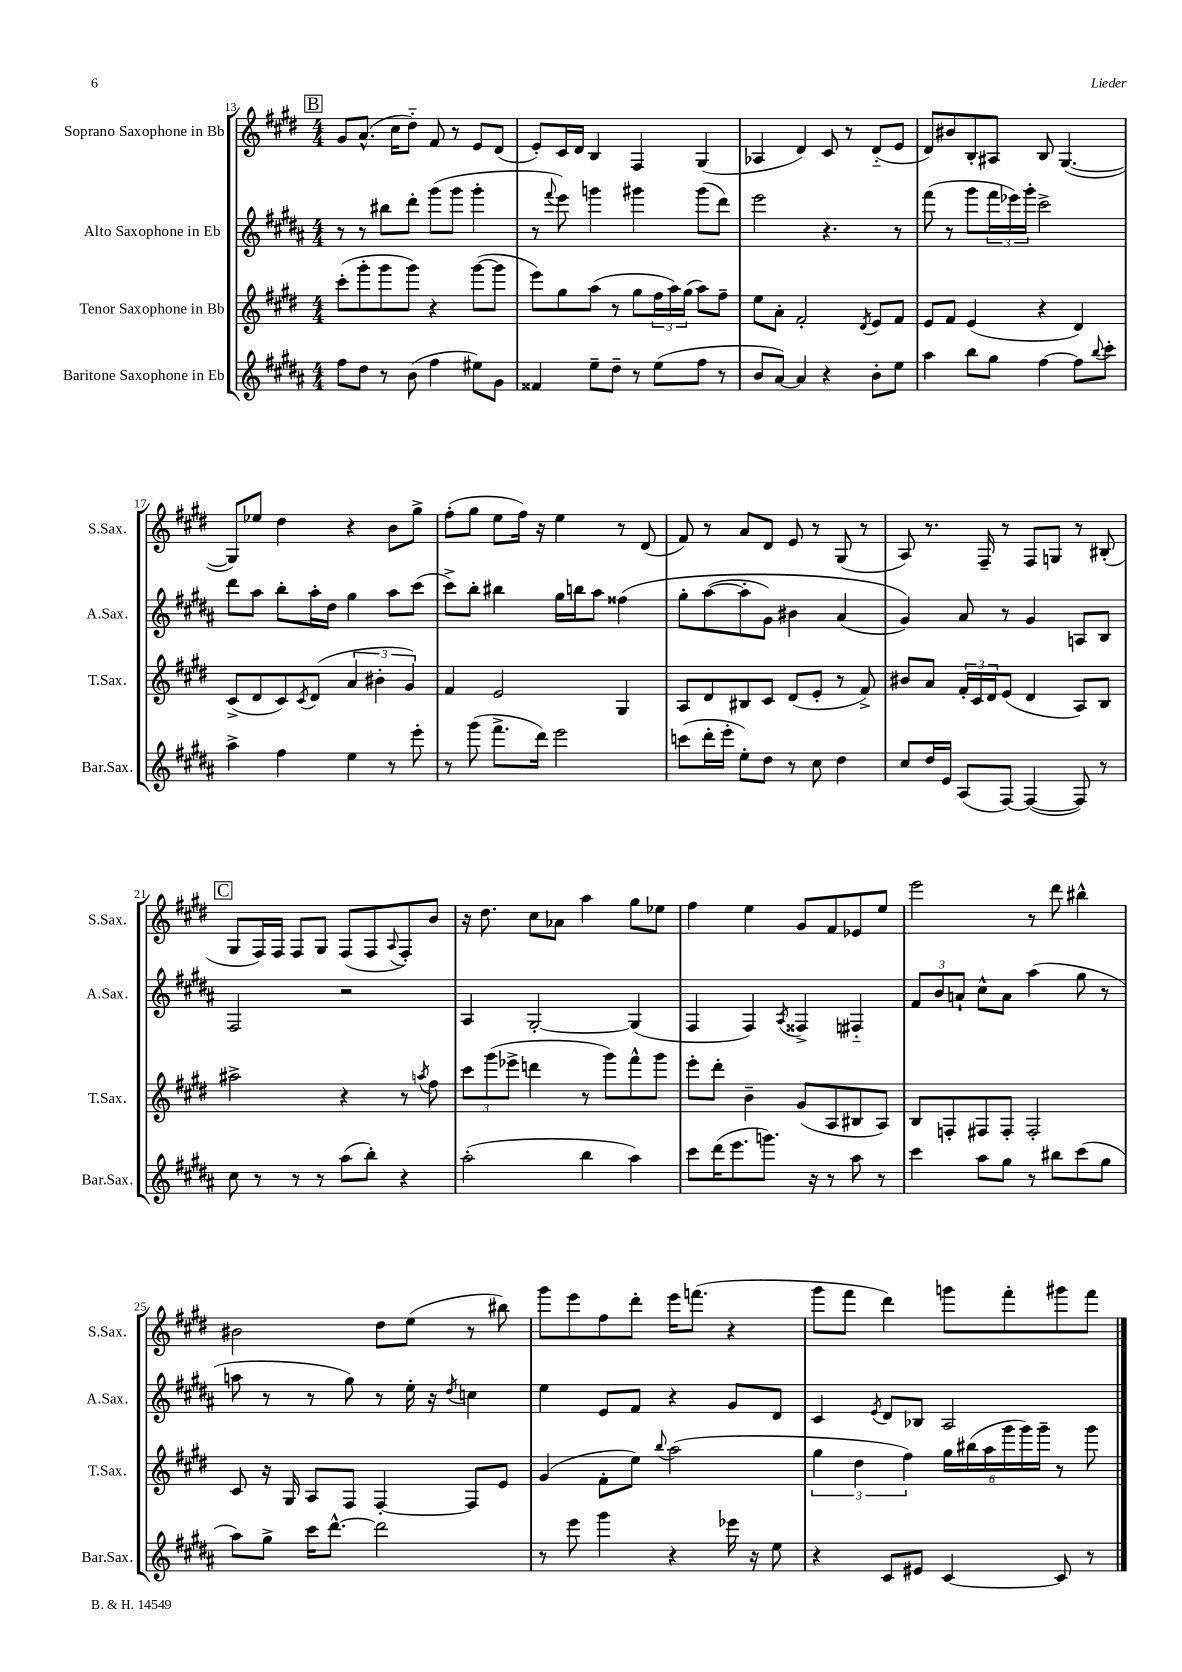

**kern	**kern	**kern	**kern
*staff4	*staff3	*staff2	*staff1
*clefG2	*clefG2	*clefG2	*clefG2
*k[f#c#g#d#a#]	*k[f#c#g#d#]	*k[f#c#g#d#a#]	*k[f#c#g#d#]
*M4/4	*M4/4	*M4/4	*M4/4
8ff#	(8ccc#'	8r	8g#
8dd#	8ggg#'	8r	(8.a^^
8r	8ggg#	8bb#	.
.	.	.	16cc#
(8b	8ggg#)	8ddd#'	8dd#'~)
4ff#	4r	(8ggg#	8f#
.	.	8ggg#	8r
8ee#)	([8ggg#	4ggg#'	8e
8g#	8ggg#]	.	(8d#
=	=	=	=
4f##	8eee)	8r	8e')
.	.	8qqfff#	.
.	8gg#	8eee)	16c#
.	.	.	16d#
8ee~	(8aa	4ggg	4B
8dd#~	8r	.	.
8r	8gg#	4ggg#	4F#
(8ee	24ff#	.	.
.	24aa)	.	.
.	(24gg#	.	.
8ff#	8aa)	(8ggg#	(4G#
8r	8ff#~	8ddd#)	.
=	=	=	=
8b	8ee	2eee	4A-
[8a#)	8a'	.	.
4a#]	2f#'	.	4d#)
4r	.	4.r	8c#
.	.	.	8r
.	8qd#	.	.
8b'	8e	.	(8d#'~
8ee	8f#	8r	8e
=	=	=	=
4aa#	8e	(8fff#	8d#)
.	8f#	8r	8b#
8bb	(4e	8ggg#	8B'
8gg#	.	24fff#	8A#
.	.	24eee-)	.
.	.	24ggg#'	.
[4ff#	4r	2ccc#^	8B
.	.	.	([4.G#
8ff#]	4d#)	.	.
8qqbb	.	.	.
8ccc#'	.	.	.
=	=	=	=
4aa#^	(8c#^	8ddd#	8G#])
.	8d#	8aa#	8ee-
4ff#	8c#)	8bb'	4dd#
.	8qc#	.	.
.	(8d#	16aa#'	.
.	.	16dd#	.
4ee	6a	4gg#	4r
.	6b#'	.	.
8r	.	8aa#	8b
.	6g#)	.	.
8eee'	.	(8ccc#	8gg#^
=	=	=	=
8r	4f#	8ccc#^)	(8ff#'
(8ggg#	.	8bb'	8gg#
8.fff#^	2e	4bb#	8ee
.	.	.	16ff#)
16ddd#)	.	.	16r
2eee	.	16gg#	4ee
.	.	16bb	.
.	.	8aa#	.
.	4G#	&(4ff##	8r
.	.	.	(8d#
=	=	=	=
(8ccc	8A	8gg#'	8f#)
16ddd#'	8d#	([8aa#	8r
16eee'	.	.	.
8ee')	8B#	8aa#']	8a
8dd#	8c#	8g#)	8d#
8r	(8d#	4b#	8e
8cc#	8e'	.	8r
4dd#	8r	(4a#	(8G#
.	8f#^)	.	8r
=	=	=	=
8cc#	8b#	4g#)&)	8A)
16dd#	8a	.	8.r
16e	.	.	.
(8A#	24f#'	8a#	.
.	24c#	.	.
.	.	.	16F#~
.	24d#	.	.
[8F#)	(8e	8r	8r
(4F#_	4d#	4g#	8F#
.	.	.	8G
8F#])	8A)	8A	8r
8r	8B	8B	(8B#'
=	=	=	=
8cc#	2aa#^	2F#	8G#
8r	.	.	16F#)
.	.	.	16F#
8r	.	.	8F#
8r	.	.	8G#
(8aa#	4r	2r	(8F#
8bb')	.	.	8F#
.	.	.	8qqA
4r	8r	.	8F#')
.	8qaa	.	.
.	8ff#	.	8b
=	=	=	=
(2aa#'	12ccc#	4A#	16r
.	.	.	8.dd#
.	(12ggg#	.	.
.	12eee-^	.	.
.	4ddd	[2G#'	8cc#
.	.	.	8a-
4bb	8r	.	4aa
.	8ggg#)	.	.
4aa#)	8fff#^^	(4G#]	8gg#
.	8ggg#	.	8ee-
=	=	=	=
8ccc#	8eee'	4F#	4ff#
(16ddd#	8ddd#'	.	.
8.eee	.	.	.
.	4b~	4F#)	4ee
8.ggg)	.	.	.
.	.	8qA#	.
.	(8g#	4F##^	8g#
16r	.	.	.
8r	8A	.	8f#
8aa#	8B#	4F#'~	8e-
8r	8A)	.	8ee
=	=	=	=
4ccc#	8B	12f#	2eee
.	.	12b	.
.	8F'	.	.
.	.	12a`	.
8aa#	8F#	8cc#^^	.
8gg#	8F#'	8a	.
8r	2F#'	(4aa#	8r
8bb#	.	.	8ddd#
(8ccc#	.	8gg#	4bb#^^
8gg#	.	8r	.
=	=	=	=
8aa#)	8c#	8aa	2b#
8gg#^	16r	8r	.
.	16G#	.	.
16ccc#	8A	8r	.
[8.ddd#^^	.	.	.
.	8F#	8gg#)	.
2ddd#]	[4F#'	8r	8dd#
.	.	16ee'	(8ee
.	.	16r	.
.	.	8qdd#	.
.	8F#]	4cc	8r
.	8e	.	8bb#)
=	=	=	=
8r	(4g#	4ee	8ggg#
8eee	.	.	8eee
4ggg#	8f#'	8e	8ff#
.	8ee)	8f#	8ddd#'
.	8qqbb	.	.
4r	(2aa	4r	16eee
.	.	.	(8.fff
16eee-	.	8g#	4r
16r	.	.	.
8ee	.	8d#	.
=	=	=	=
4r	6gg#	4c#	8ggg#
.	.	.	8fff#
.	6dd#	.	.
.	.	8qe	.
8c#	.	8d#	4ddd#)
.	6ff#)	.	.
8e#	.	8B-	.
[4c#	24gg#	2A#	8ggg
.	(24bb#	.	.
.	24aa	.	.
.	24ggg#	.	8fff#'
.	24ggg#)	.	.
.	24ggg#~	.	.
8c#]	8r	.	8ggg#
8r	8ggg#	.	8fff#
==	==	==	==
*-	*-	*-	*-
